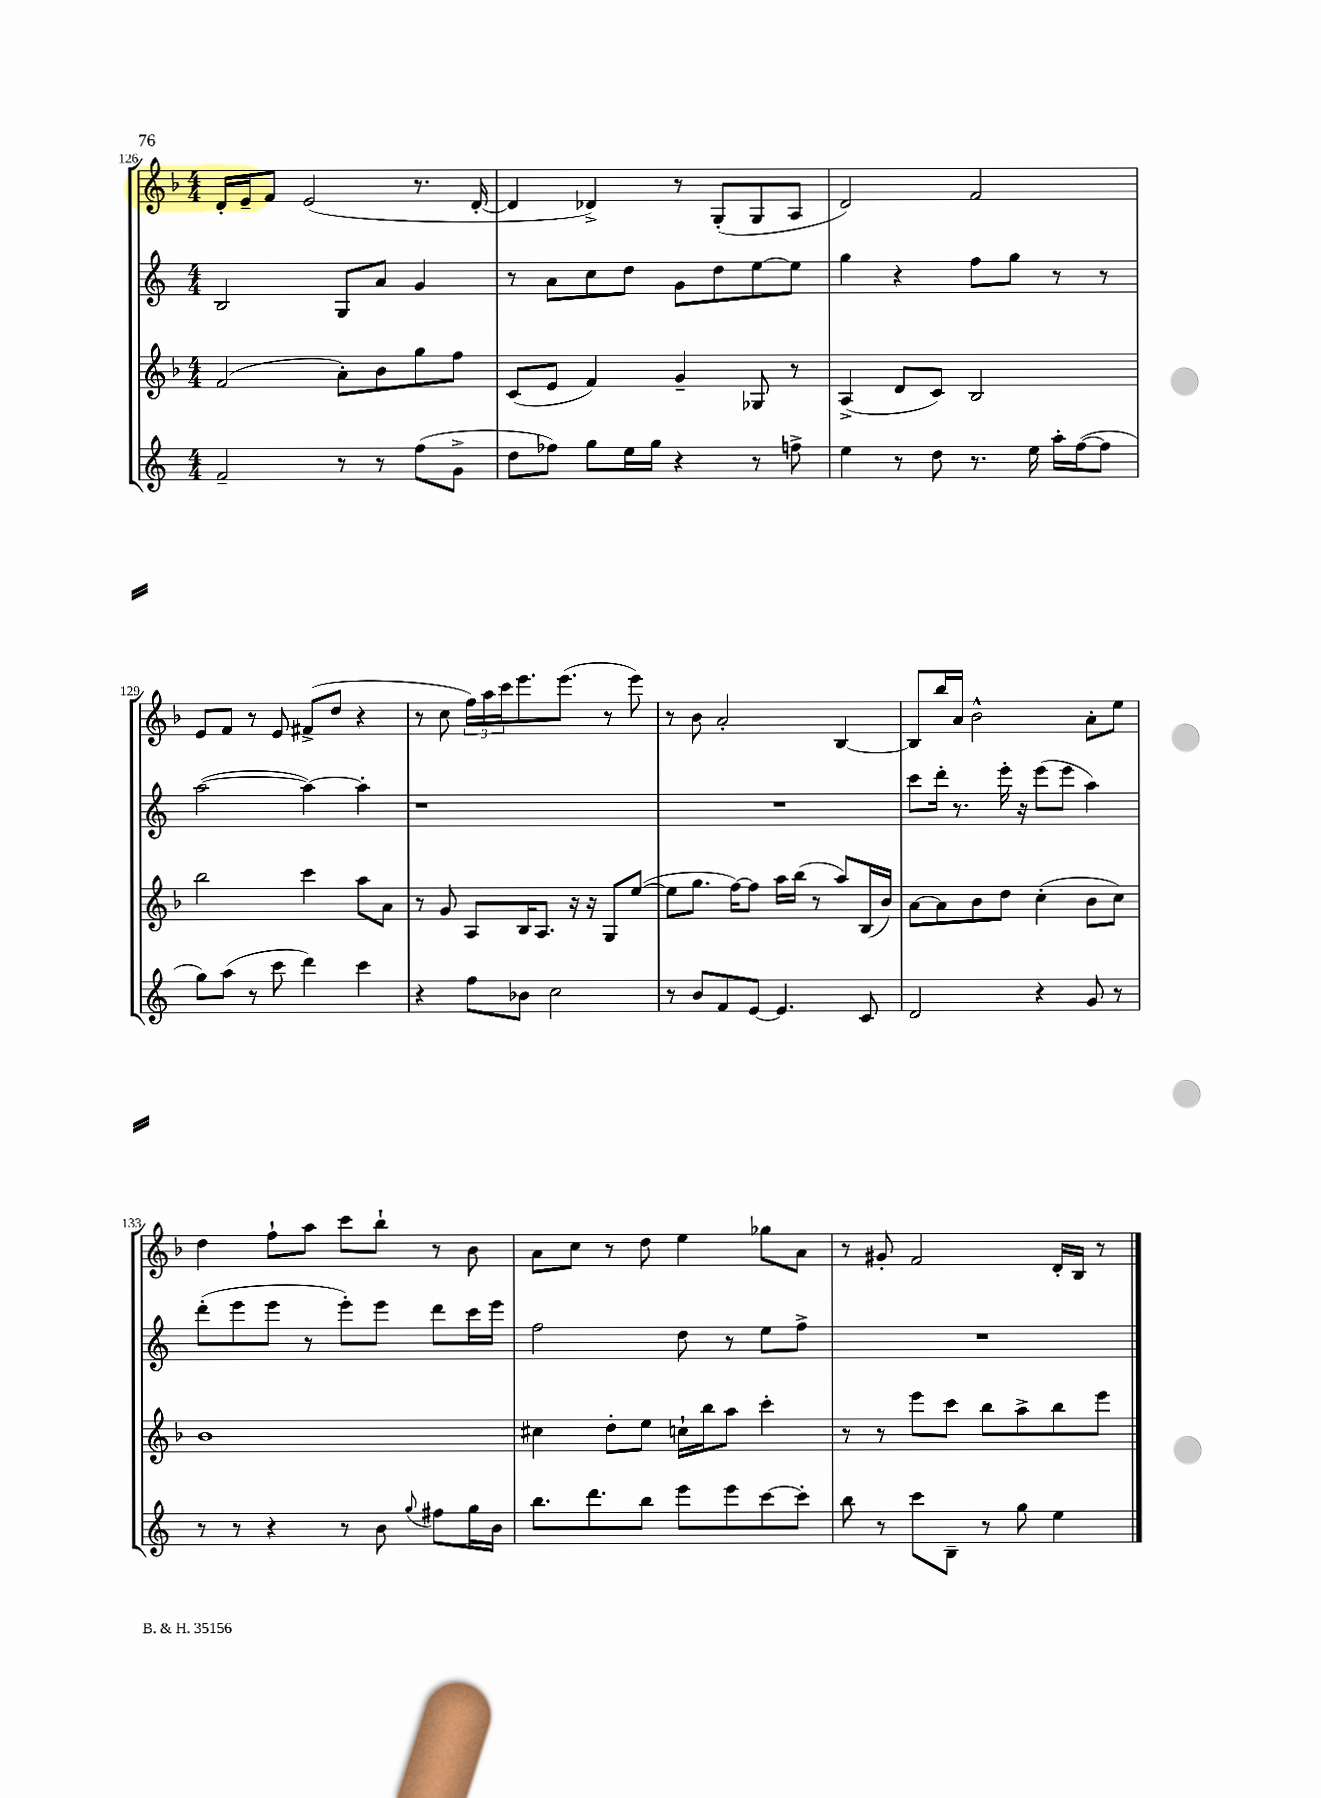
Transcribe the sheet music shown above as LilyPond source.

<<
\new StaffGroup <<
\new Staff = "s0" {
    \clef treble \key f \major \numericTimeSignature \time 4/4
    d'16-. e'16-- f'8 e'2( r8. d'16~-. |
    d'4 des'4->) r8 g8-.( g8 a8 |
    d'2) f'2 |
    e'8 f'8 r8 e'8 fis'8->( d''8 r4 |
    r8 c''8 \tuplet 3/2 { f''16) a''16 c'''16 } e'''8. e'''8.( r8 e'''8) |
    r8 bes'8 a'2-. bes4~ |
    bes8 bes''16 a'16 bes'2-^ a'8-. e''8 |
    d''4 f''8-! a''8 c'''8 bes''8-! r8 bes'8 |
    a'8 c''8 r8 d''8 e''4 ges''8 a'8 |
    r8 gis'8-. f'2 d'16-. bes16 r8 \bar "|." |
}
\new Staff = "s1" {
    \clef treble \key c \major \numericTimeSignature \time 4/4
    b2 g8 a'8 g'4 |
    r8 a'8 c''8 d''8 g'8 d''8 e''8~ e''8 |
    g''4 r4 f''8 g''8 r8 r8 |
    a''2~( a''4~) a''4-. |
    r1 |
    R1 |
    c'''8 d'''16-. r8. e'''16-. r16 e'''8( e'''8 a''4) |
    d'''8-.( e'''8 e'''8 r8 e'''8-.) e'''8 d'''8 c'''16 e'''16 |
    f''2 d''8 r8 e''8 f''8-> |
    R1 \bar "|." |
}
\new Staff = "s2" {
    \clef treble \key f \major \numericTimeSignature \time 4/4
    f'2( a'8-.) bes'8 g''8 f''8 |
    c'8( e'8 f'4) g'4-- ges8 r8 |
    a4->( d'8 c'8) bes2 |
    bes''2 c'''4 a''8 a'8 |
    r8 g'8 a8 bes16 a8. r16 r16 g8 e''8~( |
    e''8 g''8. f''16~) f''8 a''16 bes''16( r8 a''8) bes16( bes'16) |
    a'8~ a'8 bes'8 d''8 c''4-.( bes'8 c''8) |
    bes'1 |
    cis''4 d''8-. e''8 c''16-! bes''16 a''8 c'''4-. |
    r8 r8 e'''8 c'''8 bes''8 a''8-> bes''8 e'''8 \bar "|." |
}
\new Staff = "s3" {
    \clef treble \key c \major \numericTimeSignature \time 4/4
    f'2-- r8 r8 f''8( g'8-> |
    d''8 fes''8) g''8 e''16 g''16 r4 r8 f''8-> |
    e''4 r8 d''8 r8. e''16 a''16-. f''16~( f''8 |
    g''8) a''8( r8 c'''8 d'''4) c'''4 |
    r4 f''8 bes'8 c''2 |
    r8 b'8 f'8 e'8~ e'4. c'8 |
    d'2 r4 g'8 r8 |
    r8 r8 r4 r8 b'8 \appoggiatura { g''8 } fis''8 g''16 b'16 |
    b''8. d'''8. b''8 e'''8 e'''8 c'''8~ c'''8-. |
    b''8 r8 c'''8 b8-- r8 g''8 e''4 \bar "|." |
}
>>
>>
\layout { \context { \Score currentBarNumber = #126 } }
